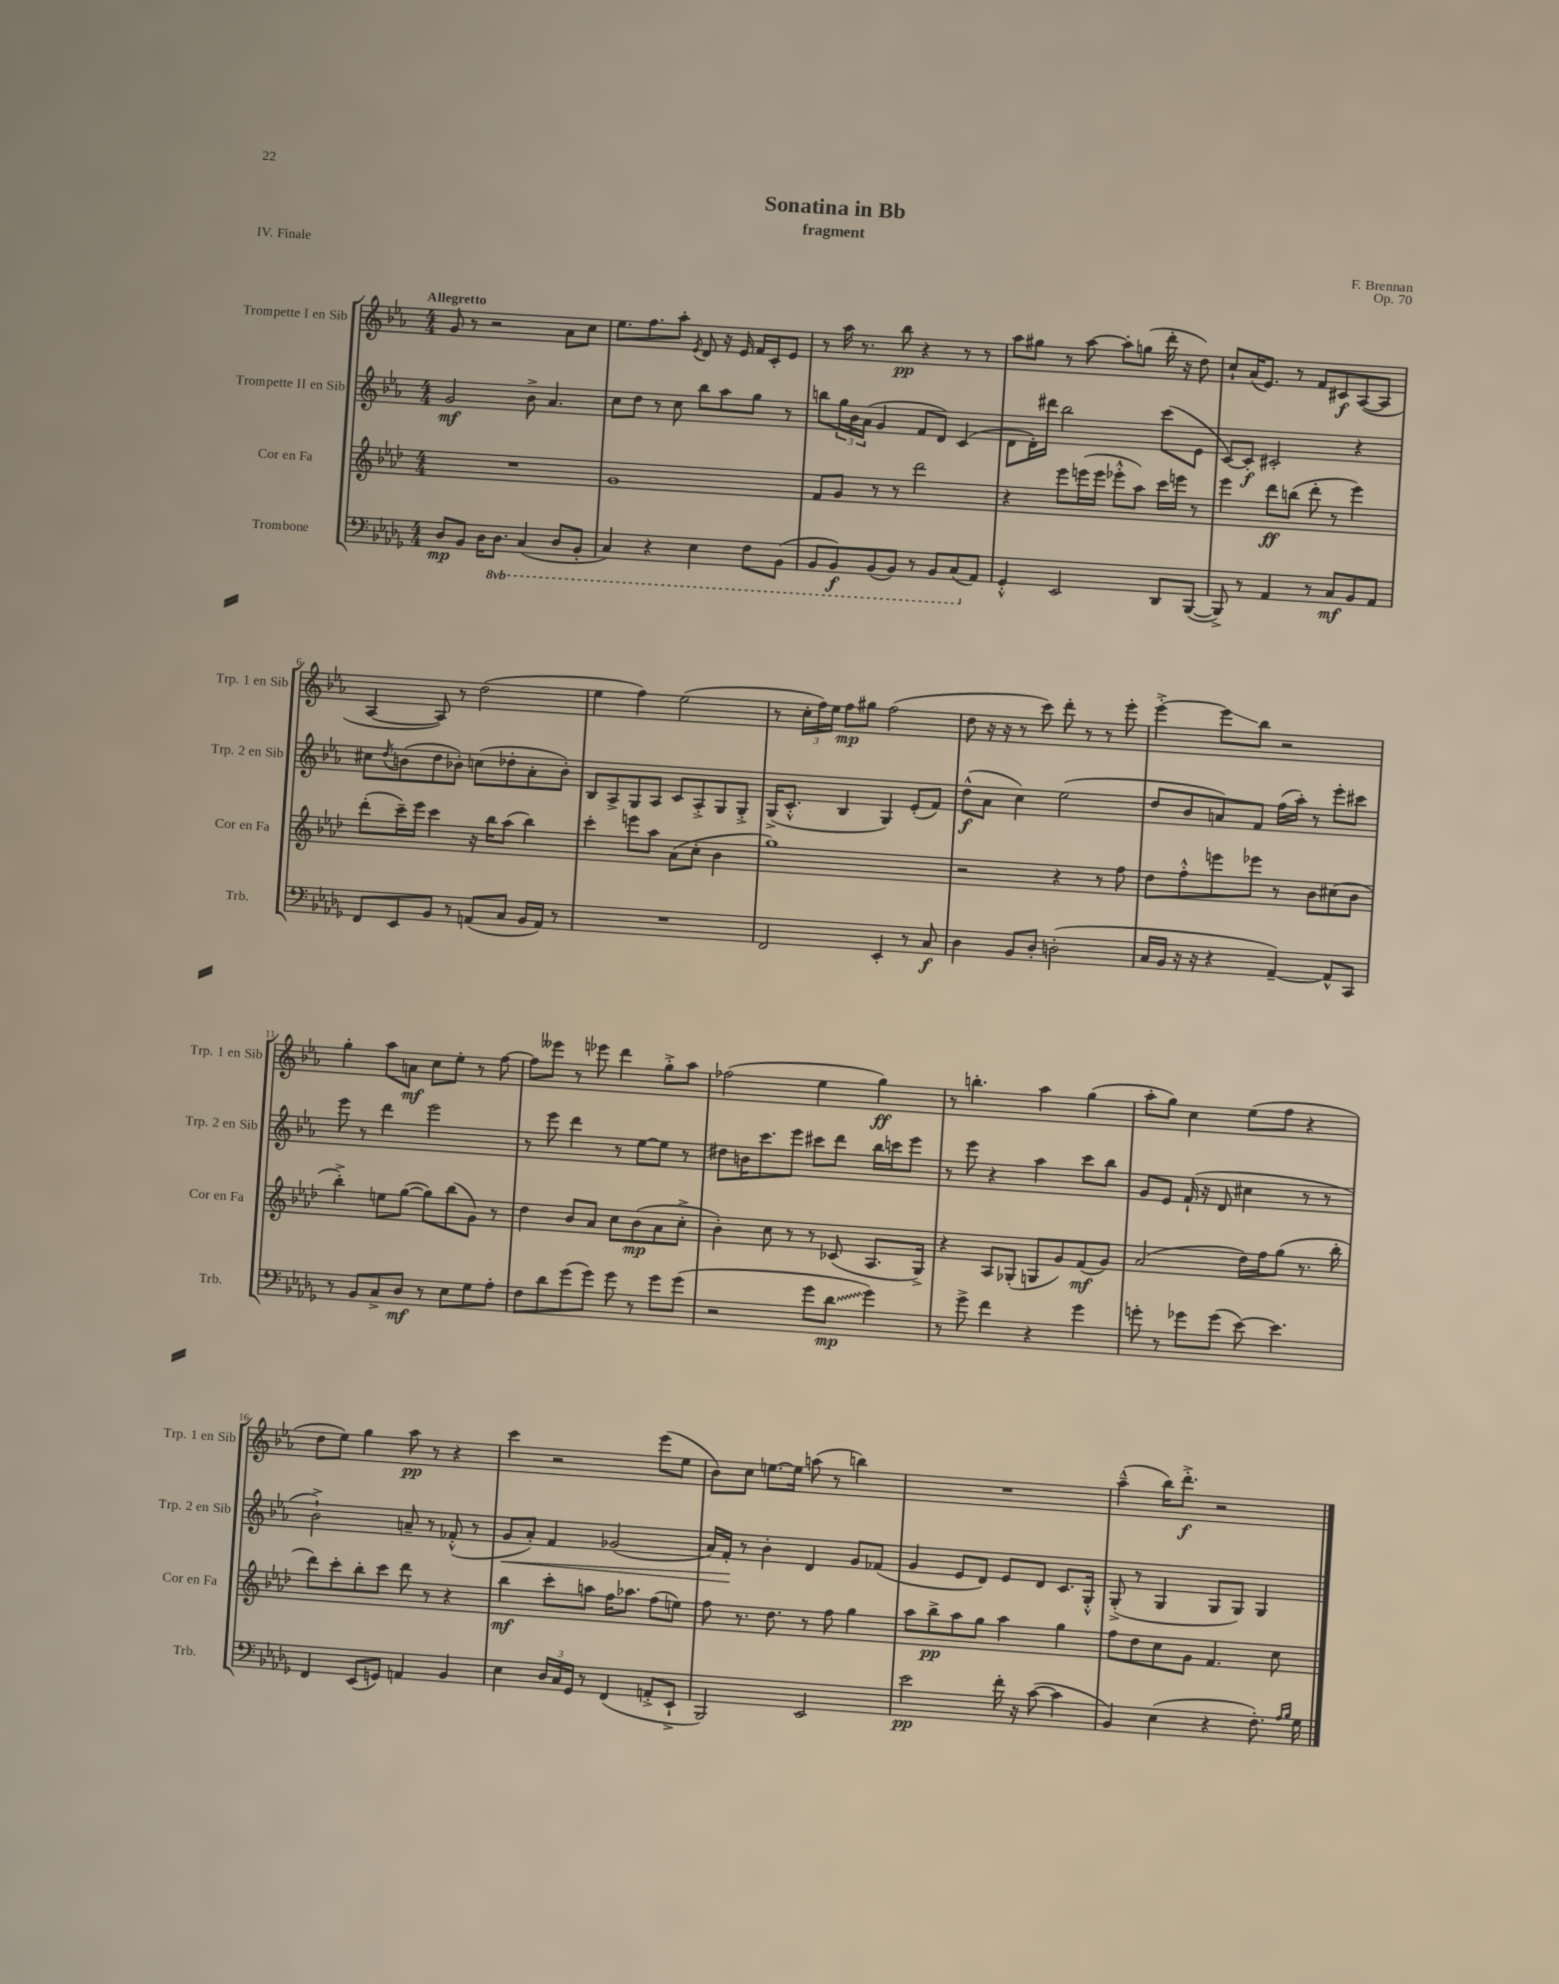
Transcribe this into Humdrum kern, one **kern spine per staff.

**kern	**kern	**kern	**kern
*staff4	*staff3	*staff2	*staff1
*clefF4	*clefG2	*clefG2	*clefG2
*k[b-e-a-d-g-]	*k[b-e-a-d-]	*k[b-e-a-]	*k[b-e-a-]
*M4/4	*M4/4	*M4/4	*M4/4
8D-	1r	2g	8g
8BB-	.	.	8r
16D-	.	.	2r
8.DD-	.	.	.
(4CC	.	8b-^	.
.	.	4.a-	.
8DD-	.	.	8a-
8BBB-'	.	.	8cc
=	=	=	=
4CC)	1g	8cc	8.ee-
.	.	8dd	.
.	.	.	8.ff
4r	.	8r	.
.	.	8cc	8aa-'
.	.	.	8qe-
4EE-	.	8bb-	8d
.	.	8aa-	16r
.	.	.	16e-
8FF	.	8gg	16f
.	.	.	16c'
(8BBB-	.	8r	8e-
=	=	=	=
8BBB-	8f	8bb	8r
8BBB-)	8g	24gg	16aa-
.	.	24b-	.
.	.	.	8.r
.	.	(24a-	.
(8BBB-	8r	4g	.
8BBB-)	8r	.	8bb-
8r	2ddd-	8f	4r
8BBB-	.	8d)	.
(8CC	.	(4c	8r
8AA-)	.	.	8r
=	=	=	=
4GG-'^^	4r	8d	8aa-
.	.	16d')	8gg#
.	.	16ddd#	.
2EE-	8eee-	2bb-	8r
.	(16eee	.	[8aa-
.	16eee	.	.
.	8eee-'^^	.	8aa-']
.	8aa-)	.	(8gg
8DD-	16ccc	(8ccc	16ddd'
.	16eee	.	16r
([8BBB-	8r	8e-	8dd)
=	=	=	=
8BBB-^])	4eee-	[8c)	8cc`
8r	.	8c']	(16a-
.	.	.	8.e-)
4AA-	8ddd-	2c#'	.
.	(8bb	.	8r
8r	8ddd-'	.	8f
8C	8r	.	8c#
8BB-	4eee-)	4r	([8A-
8AA-	.	.	8A-]
=	=	=	=
8FF	(8ddd-'	8cc#	[4A-
.	.	8qdd	.
8EE-	16ccc~)	(8b	.
.	16eee-	.	.
8BB-	4ccc	8dd	8A-])
8r	.	8b-')	8r
(8AA	16r	(8cc	(2dd
.	16bb-	.	.
8C	(8aa-	8dd-'	.
16BB-	4bb-)	8a-'	.
16AA)	.	.	.
8r	.	8b-')	.
=	=	=	=
1r	4ccc'	8B-	4ee-
.	.	8A-^	.
.	8eee	8G	4ff)
.	8aa-	8A-	.
.	(8a-	8c	(2ee-
.	8cc'	8A-'^	.
.	4b-	8G	.
.	.	8G'^	.
=	=	=	=
2FF	1gg)	(16G^	8r
.	.	8.c'^^	.
.	.	.	24cc'
.	.	.	24ff)
.	.	.	24ee-
.	.	4B-	8ff
.	.	.	8gg#
4EE-'	.	4G)	(2ff
8r	.	(8e-'	.
8C	.	8f)	.
=	=	=	=
4D-	2r	(8dd^^	8dd
.	.	8a-	16r
.	.	.	16r
8BB-	.	4cc)	8r
8D-'	.	.	8ccc)
(2D'	4r	(2ee-	8ddd'
.	.	.	8r
.	8r	.	8r
.	8ff	.	8eee-'
=	=	=	=
16C	8dd-	8dd	[4eee-'^
16BB-	.	.	.
16r	8ff'^^	8b-	.
16r	.	.	.
4r	8eee	8a)	8eee-]
.	8eee-	8f	8bb-
[4AA-~)	8r	(16ff	2r
.	.	16aa-')	.
.	8b-	8r	.
8AA-^^]	(8cc#	8eee-'	.
8CC	8b-	8ccc#	.
=	=	=	=
8r	4bb-'^)	8eee-	4gg'
8BB-	.	8r	.
8C^	8ee	4ddd	8aa-
8D-	([8gg	.	8a
8r	8gg])	2eee-	8cc
8E-	(8bb-	.	8ee-'
8G-	8g)	.	8r
8A-'	8r	.	[8ff
=	=	=	=
8F	4dd-	8r	8ff]
8d-	.	8eee-	8eee--
(8g-	8b-	4ddd	8r
8g-)	8a-	.	8eee-
8g-	8cc	8r	4ddd
8r	(8b-	[8ee-	.
8g-	8a-	8ee-]	8gg'^
(8g-	8cc'^	8r	8aa-
=	=	=	=
2r	4b-')	8dd#	(2ff-
.	.	16b	.
.	.	8.ccc	.
.	8cc	.	.
.	8r	8eee-	.
8g-	8r	8ccc#	4ee-
8d-	(8c-	8ddd	.
4g-)	8.A-	16bb-	4gg)
.	.	16ccc	.
.	.	8eee-	.
.	16G^)	.	.
=	=	=	=
8r	4r	8r	8r
8g-^	.	8eee-	4.bb'
4f	8A-	4r	.
.	(8G-'	.	.
4r	8G	4aa-	4aa-
.	8g)	.	.
4g-	(8f	8ccc	(4gg
.	8g)	8bb-	.
=	=	=	=
8g'	(2a-	8g	8aa-'
8r	.	8e-	8gg)
8g-	.	(16f`	4cc
.	.	16r	.
(8g-	.	8d	.
[8e-)	16dd-)	4cc#	(8ee-
.	16ff	.	.
4.e-]	(8gg	.	8ff
.	8.r	8r	4r
.	.	8r	.
.	16bb-'	.	.
=	=	=	=
4FF	8ddd-)	2b-`^)	8dd
.	8ccc'	.	8ee-)
(8EE-	8bb-'	.	4gg
8GG)	8ccc	.	.
4AA	8ddd-	8a~	8aa-
.	8r	8r	8r
4BB-	4r	(8f-'^^	4r
.	.	8r	.
=	=	=	=
4E-	4bb-	8g	4ccc
.	.	8a-')	.
24D-	8ccc'	4f	2r
24C	.	.	.
24GG-	.	.	.
8r	8aa	.	.
(4FF	16ff	(2g-	.
.	8.aa-	.	.
8AA'^	(8ff	.	(8eee-
8EE-`^	8ee)	.	8ee-
=	=	=	=
2BBB-)	8ff	16a-)	8b-)
.	.	16f'	.
.	8.r	8r	8cc
.	.	4b-'	[8.ee
.	8.dd-	.	.
.	.	.	16ee]
2EE-	8r	4d	(8aa
.	8ff	.	8r
.	4gg	8g	4bb)
.	.	(8f-	.
=	=	=	=
2e-	8aa-	4g	1r
.	8bb-^	.	.
.	8aa-	8e-	.
.	8gg	8d)	.
16f'	4aa-	8e-	.
16r	.	.	.
([8c	.	8d	.
4c]	4gg	8.c	.
.	.	16G'^^	.
=	=	=	=
4BB-)	8ff	(8G'^	(4aa-~^^
.	8dd-	8r	.
(4E-	8cc	4G	16bb-)
.	.	.	8.ddd'^
.	8g	.	.
4r	4.f	8G	2r
.	.	8G)	.
8.F')	.	4G	.
.	8cc	.	.
16qqA-	.	.	.
16qqB-	.	.	.
16G-	.	.	.
==	==	==	==
*-	*-	*-	*-
